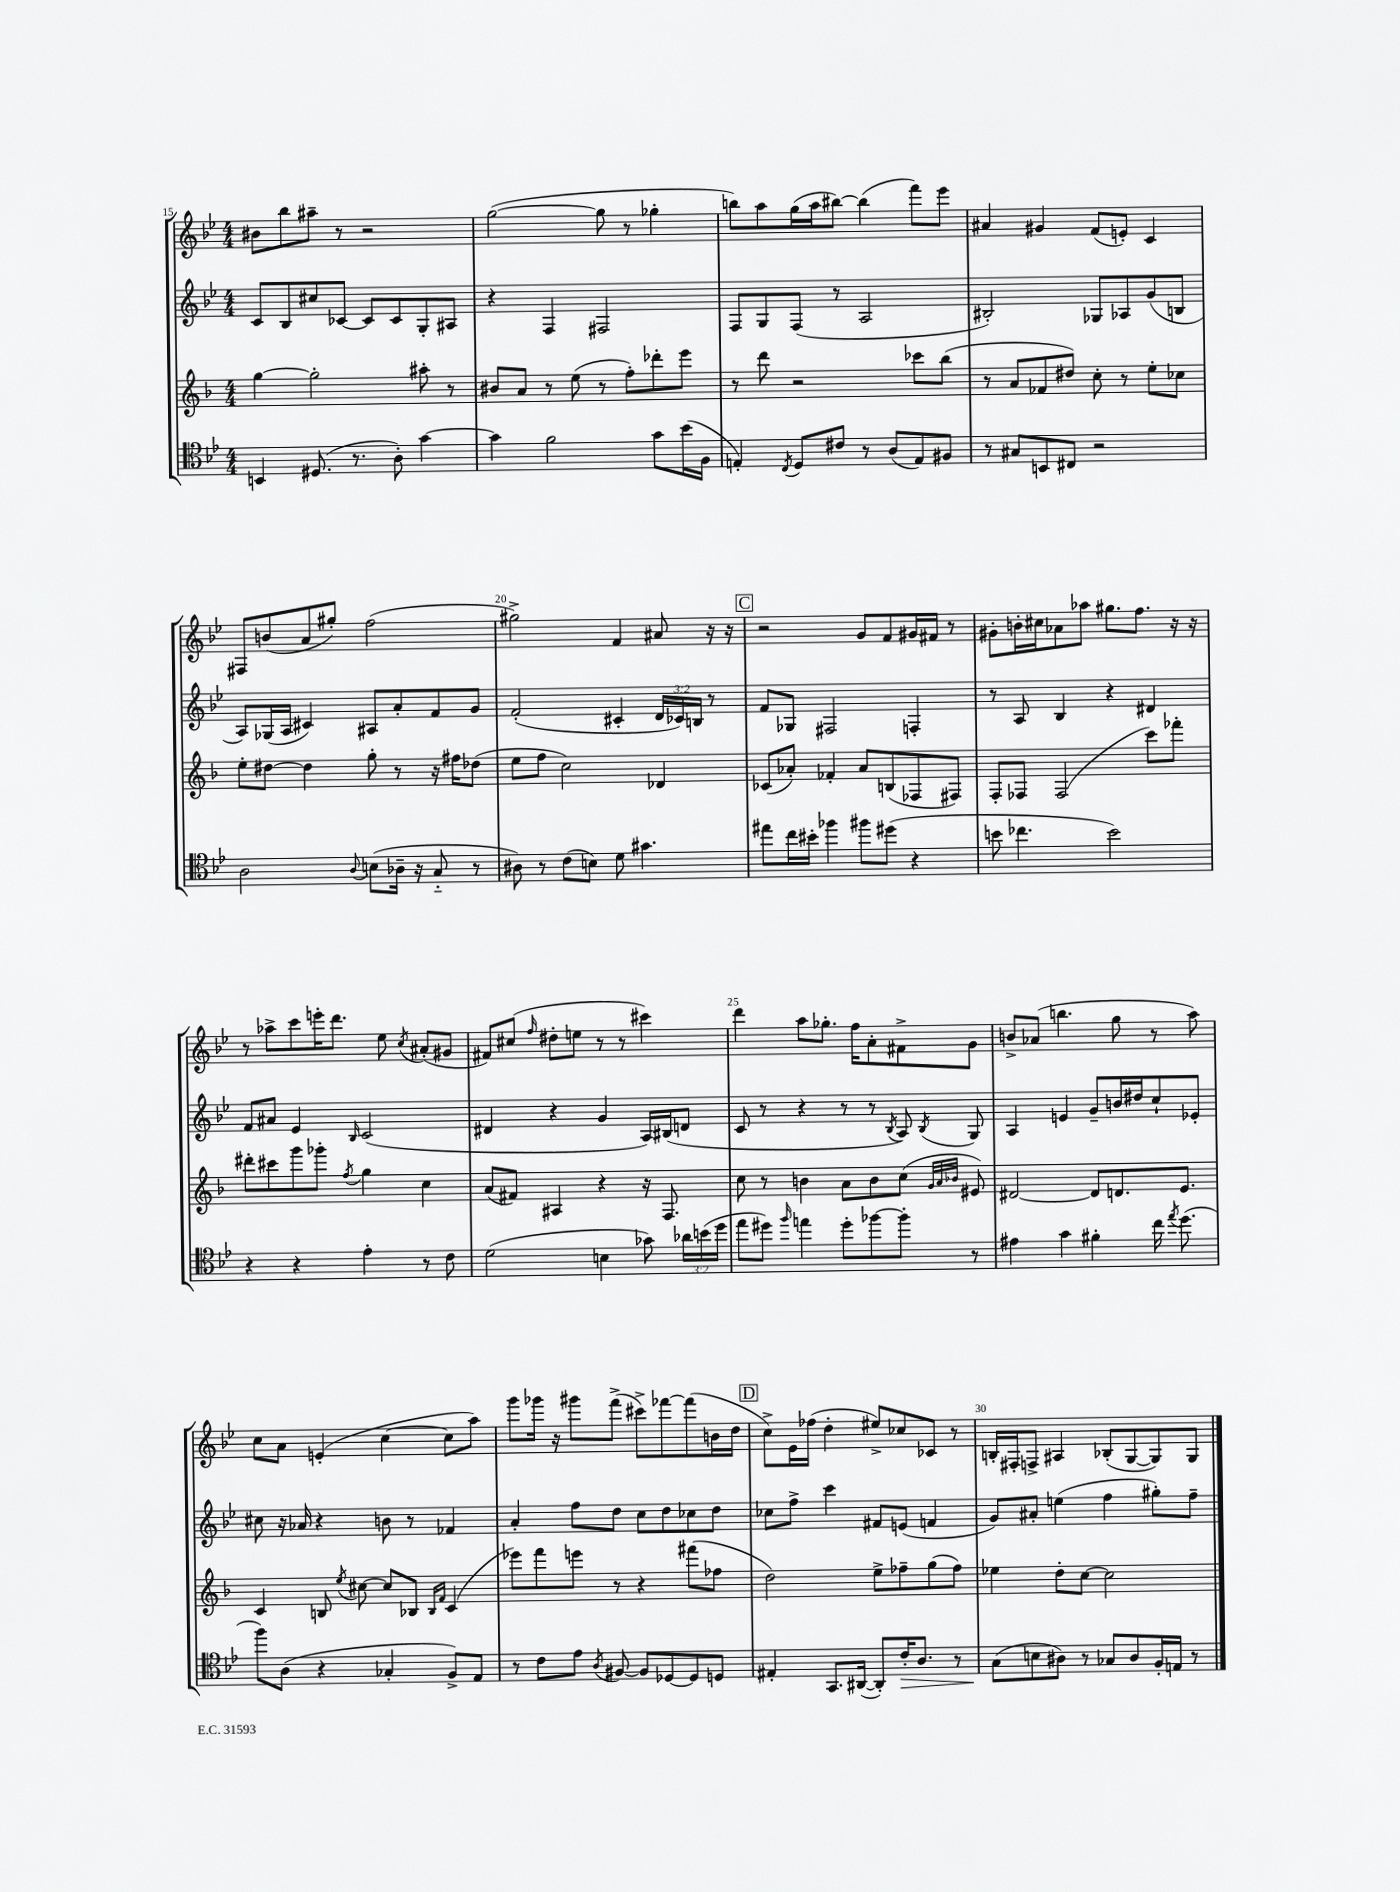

**kern	**kern	**kern	**kern
*staff4	*staff3	*staff2	*staff1
*clefC4	*clefG2	*clefG2	*clefG2
*k[b-e-]	*k[b-]	*k[b-e-]	*k[b-e-]
*M4/4	*M4/4	*M4/4	*M4/4
4BB	[4gg	8c	8b#
.	.	8B-	8bb-
(8.D#	2gg']	8cc#	8aa#~
.	.	[8c-	8r
8.r	.	.	.
.	.	8c-]	2r
8A')	.	8c-	.
[4g	8aa#'	8G'	.
.	8r	8A#	.
=	=	=	=
4g]	8b#	4r	([2gg
.	8a	.	.
2f	8r	4F	.
.	(8ee	.	.
.	8r	2F#	8gg]
.	8ff')	.	8r
8g	8ddd-'	.	4gg-'
(16b-	8eee	.	.
16F	.	.	.
=	=	=	=
4E')	8r	8F	8bb)
.	8ddd	8G	8aa
8qC	.	.	.
8D	2r	(8F	(16gg
.	.	.	16aa
8c#	.	8r	[8bb#)
8r	.	2A	(4bb#]
(8A	.	.	.
8E)	8ccc-	.	8fff)
8F#	(8bb-	.	8eee-
=	=	=	=
8r	8r	2B#')	4a#
8G#	8a	.	.
8BB	8f-	.	4g#
8C#	8dd#)	.	.
2r	8cc'	8G-	(8f
.	8r	8A-	8e')
.	8ee'	(8g	4c
.	8cc-	8B	.
=	=	=	=
2A	8ee'	8A)	8F#
.	[8dd#	(16G-	(8b
.	.	16A	.
.	4dd#]	4c#)	8a
.	.	.	8gg#')
8qqA	.	.	.
(8B	8gg'	8A#	(2ff
16A-~	8r	8a'	.
16r	.	.	.
8G'~	16r	8f	.
.	16ff#	.	.
8r	(8dd-	8g	.
=	=	=	=
8A#)	8ee	(2f'	2gg#^)
8r	8ff	.	.
(8c	2cc)	.	.
8B)	.	.	.
8d	.	4c#'	4f
4.g#	.	.	.
.	4d-	24d	8a#
.	.	24c-)	.
.	.	24B	.
.	.	8r	16r
.	.	.	16r
=	=	=	=
8ee#	(8c-	8f	2r
16cc	8a-')	8G-	.
16b#'	.	.	.
4ff-	4f-'	2F#	.
8ff#	8a-	.	8g
(8dd#	(8B	.	8f
4r	8F-	4F'	16g#
.	.	.	16f#
.	8F#)	.	8r
=	=	=	=
8b	8F'	8r	8g#'
4.cc-	8F-	8A	16b'
.	.	.	16cc#
.	(2F-	4B-	8a-
.	.	.	8aa-
2b)	.	4r	8.gg#
.	.	.	8.ff
.	8ccc)	4d#	.
.	8fff-'	.	16r
.	.	.	16r
=	=	=	=
4r	8ddd#'	8f	8r
.	8ccc#	8a#	8aa-^
4r	8ggg	4e-	8ccc
.	8ggg-'	.	16eee'
.	.	.	8.ddd
.	8qff	16qqB-	.
4e-'	4gg	(2c	.
.	.	.	8ee-
.	.	.	8qcc
8r	4cc	.	(8a#'
8c	.	.	8g#
=	=	=	=
(2d	(8a	4d#	8f#)
.	8f#)	.	(8cc#
.	.	.	16qqff
.	4A#	4r	8dd#'
.	.	.	8ee
4B	4r	4g	8r
.	.	.	8r
8g-)	16r	16A)	4ccc#)
.	8.F	(16B#	.
24a-	.	8d	.
(24b	.	.	.
24dd	.	.	.
=	=	=	=
8ee-	8cc	8c	4ddd
8dd#)	8r	8r	.
16qqff	.	.	.
4ee	4b	4r	8aa
.	.	.	8.gg-'
8dd#'	8a	8r	.
.	.	.	16ff
[8ff-	8b	8r	8a'
.	.	8qB-	.
8ff-']	(8cc	8A)	8f#^
.	32qqg	.	.
.	32qqa	.	.
.	32qqb-	8qB-	.
8r	8e#)	8G	8g
=	=	=	=
4e#	[2d#	4A	8b^
.	.	.	(8a-
4g	.	4e	4.bb
4f#'	8d#]	8g~	.
.	8.d	16b	8gg
.	.	16dd#	.
16cc	.	8cc`	8r
8qee-	.	.	.
(8.dd	8.e	.	.
.	.	8e-'	8aa)
=	=	=	=
8ff)	4c	8cc#	8cc
(8A	.	16r	8a
.	.	16a-	.
4r	8B	4r	(4e'
.	8qee	.	.
.	[8cc#	.	.
4G-'	8cc#]	8b	[4cc
.	8B-	8r	.
.	16qqB-	.	.
.	16qqf	.	.
8F^)	(4c	4f-	8cc]
8E-	.	.	8aa)
=	=	=	=
8r	8eee-)	4a'	8ggg
8c	8fff	.	16ggg-
.	.	.	16r
8e-	8eee	8ff	8ggg#
8qA	.	.	.
[8F#	8r	8dd	(8fff^
8F#]	4r	8cc	8ccc#^)
[8D-	.	8dd	[8fff-
8D-]	(8fff#	8cc-	(8fff-]
8D	8ff-	8dd	16b
.	.	.	16dd
=	=	=	=
4E#'	2dd)	8cc-	8cc^)
.	.	8ff^	16e-
.	.	.	(16ff-
8.GG	.	4ccc	4dd'
([16AA#	.	.	.
8AA#'])	8ee^	8f#	8ee#^)
16c'	8ff-~	(8e	8cc-
8.A	.	.	.
.	(8gg	4f	8c-
8r	8ff-)	.	8r
=	=	=	=
(8G	4ee-	8g)	16B'
.	.	.	16F#'
8B	.	8a#'	8F^
8A#)	8dd'	(4ee	4A#
8r	[8cc	.	.
8G-	2cc]	4ff	(8B-'
8A#	.	.	[8G
16F'	.	8gg#')	8G])
16E	.	.	.
8r	.	8ff~	8G
==	==	==	==
*-	*-	*-	*-
